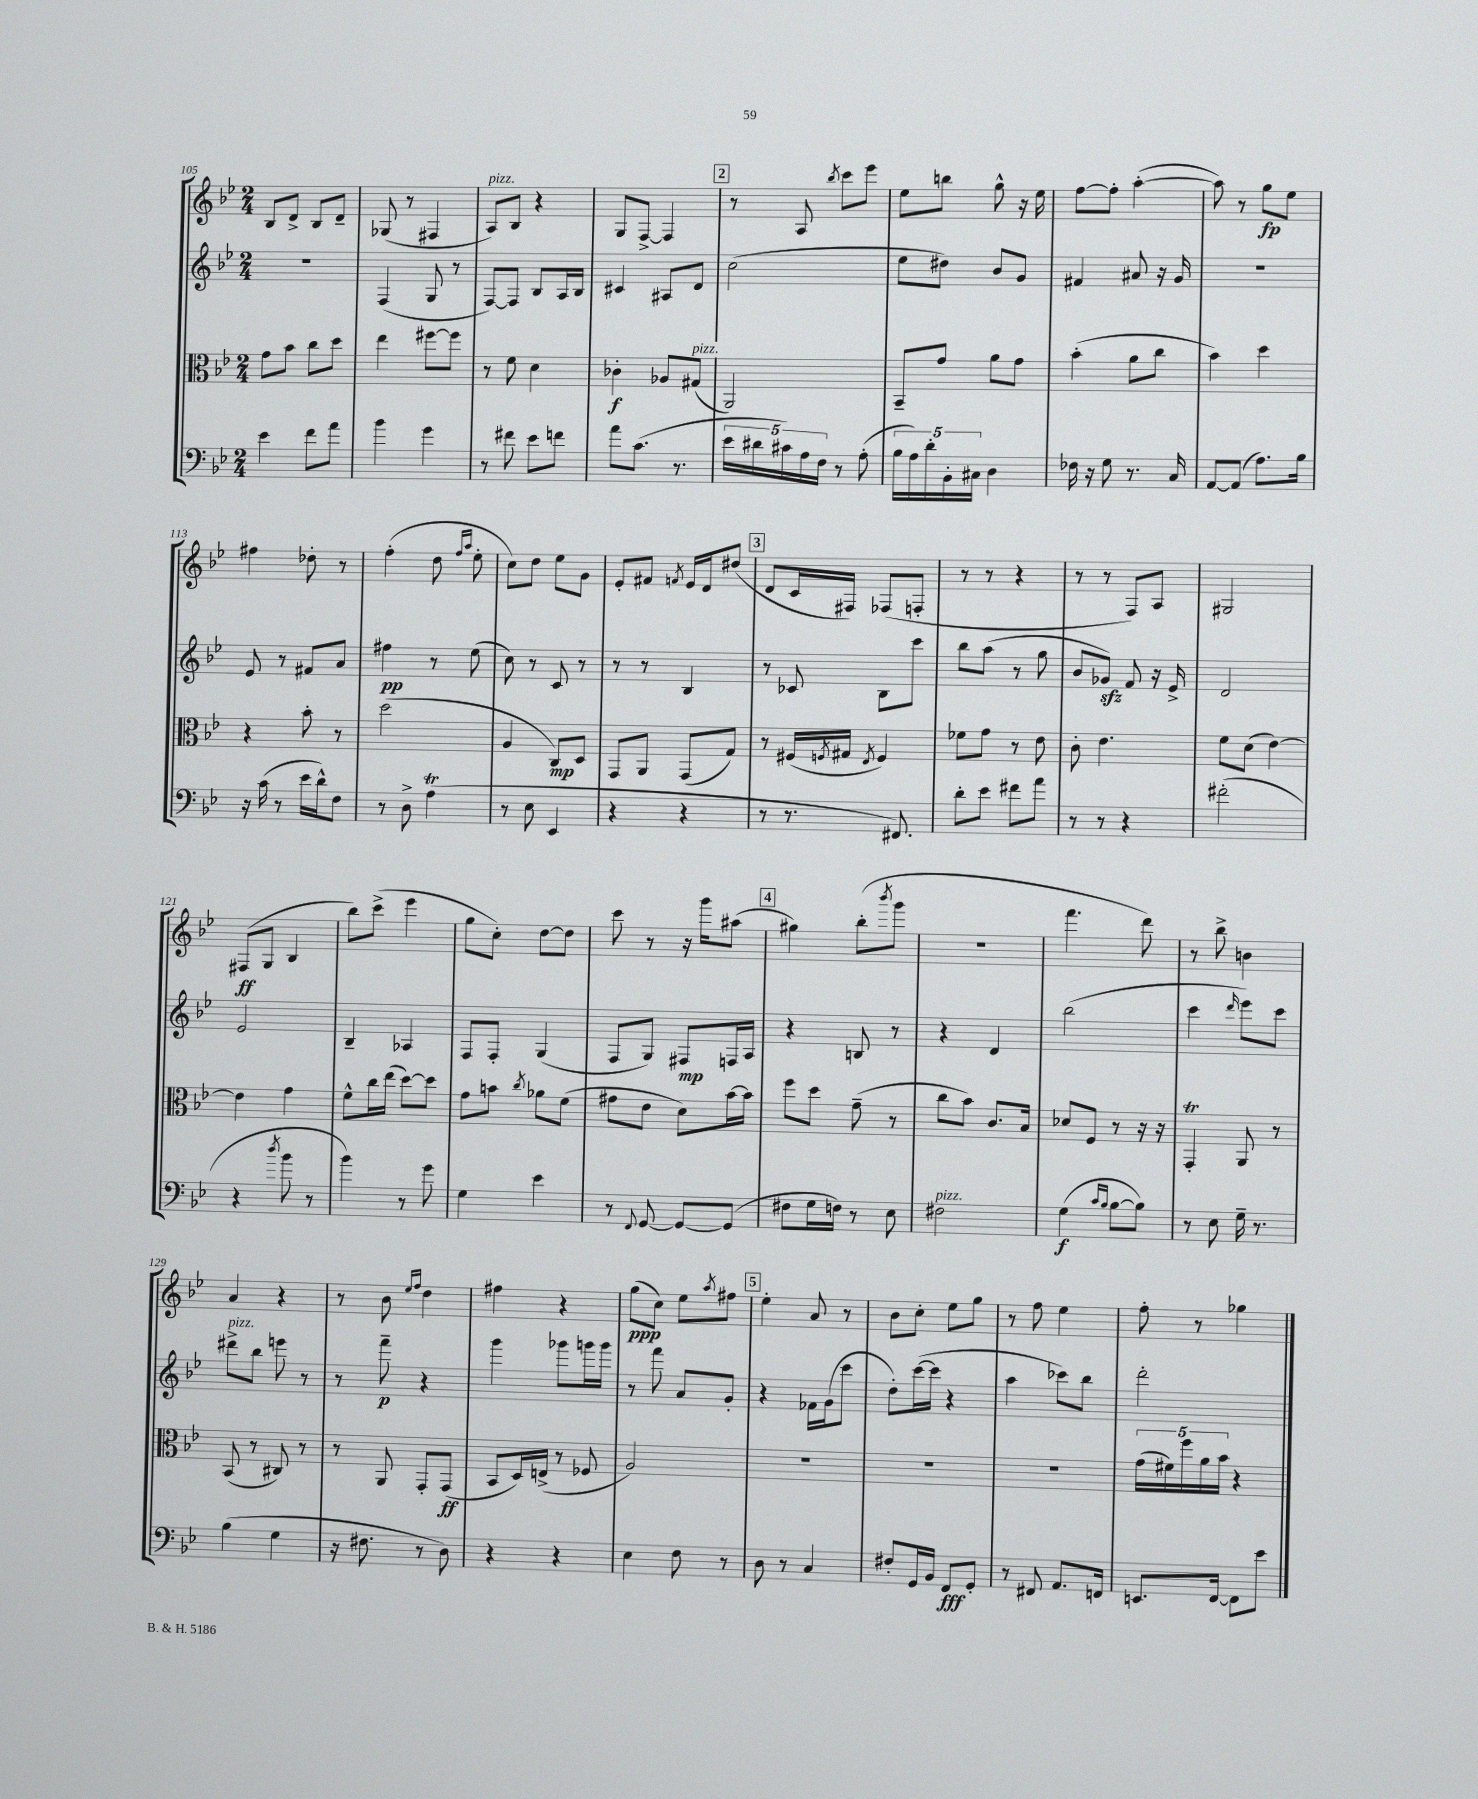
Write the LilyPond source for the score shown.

<<
\new StaffGroup <<
\new Staff = "s0" {
    \clef treble \key bes \major \numericTimeSignature \time 2/4
    bes8 d'8-> bes8 d'8-- |
    ges8( r8 fis4 |
    a8^\markup { \italic "pizz." }) bes8 r4 |
    g8 f8~-> f4 |
    \mark \markup { \box "2" } r8 a8 \acciaccatura { bes''8 } c'''8 ees'''8 |
    ees''8 b''8 g''8-^ r16 ees''16 |
    f''8~ f''8-. a''4~-.( |
    a''8) r8 g''8\fp ees''8 |
    fis''4 des''8-. r8 |
    f''4-.( d''8 \grace { f''16 a''16 } ees''8-. |
    c''8) d''8 ees''8 g'8 |
    ees'8-. fis'8 \acciaccatura { f'8 } ees'16 d'16 dis''8( |
    \mark \markup { \box "3" } d'8 c'16 fis16) fes8( f8-. |
    r8 r8 r4 |
    r8 r8 f8) a8 |
    gis2 |
    fis8\ff( g8 bes4 |
    bes''8) c'''8->( ees'''4 |
    g''8 c''8-.) d''8~ d''8 |
    c'''8 r8 r16 g'''16 ais''8( |
    \mark \markup { \box "4" } gis''4) bes''8-.( \acciaccatura { bes'''8 } g'''8 |
    R2 |
    f'''4. d'''8) |
    r8 bes''8-> b'4 |
    a'4 r4 |
    r8 bes'8 \grace { ees''16 f''16 } d''4 |
    fis''4 r4 |
    g''8\ppp( c''8) ees''8 \acciaccatura { a''8 } fis''8 |
    \mark \markup { \box "5" } ees''4-. a'8 r8 |
    bes'8 c''8-. ees''8 g''8 |
    r8 f''8 ees''4 |
    f''8-. r8 ges''4 \bar "|." |
}
\new Staff = "s1" {
    \clef treble \key bes \major \numericTimeSignature \time 2/4
    r2 |
    f4( g8 r8 |
    f8~) f8 bes8 a16 bes16 |
    cis'4 ais8 d'8 |
    \mark \markup { \box "2" } c''2( |
    ees''8 dis''8) bes'8 g'8 |
    fis'4 ais'8 r16 g'16 |
    R2 |
    ees'8 r8 fis'8 a'8 |
    fis''4\pp r8 ees''8( |
    c''8) r8 c'8 r8 |
    r8 r8 bes4 |
    \mark \markup { \box "3" } r8 ces'8 bes8 c'''8 |
    bes''8 a''8( r8 g''8 |
    bes'8 ges'8\sfz) f'8 r16 ees'16-> |
    d'2 |
    ees'2 |
    bes4-- aes4 |
    f8 f8-. g4( |
    f8 g8) fis8\mp f16 a16 |
    \mark \markup { \box "4" } r4 b8 r8 |
    r4 d'4 |
    bes''2( |
    c'''4 \grace { d'''16 } ees'''8) c'''8 |
    dis'''8->^\markup { \italic "pizz." } bes''8 e'''8 r8 |
    r8 f'''8--\p r4 |
    g'''4 ges'''8 g'''16 g'''16 |
    r8 f'''8 a'8 g'8-. |
    \mark \markup { \box "5" } r4 fes'16 g'16( c'''8 |
    d''8-.) c'''16~( c'''16 r4 |
    a''4 ces'''8) bes''8 |
    d'''2-. \bar "|." |
}
\new Staff = "s2" {
    \clef alto \key bes \major \numericTimeSignature \time 2/4
    g'8 bes'8 c''8 d''8 |
    ees''4 fis''8~ fis''8 |
    r8 f'8 d'4 |
    ces'4-.\f aes8 gis8^\markup { \italic "pizz." }( |
    \mark \markup { \box "2" } a,2) |
    bes,8-- g'8 a'8 g'8 |
    bes'4-.( a'8 c''8 |
    bes'4) d''4 |
    r4 bes'8-. r8 |
    d''2( |
    a4 c8\mp) d8 |
    g,8 a,8 g,8( g8) |
    \mark \markup { \box "3" } r8 fis16( \acciaccatura { f8 } gis16 \acciaccatura { ees8 } f4) |
    fes'8 g'8 r8 ees'8 |
    c'8-. ees'4. |
    f'8 d'8( ees'4~) |
    ees'4 g'4 |
    f'8-^ c''16 ees''16( d''8~) d''8 |
    g'8 b'8 \acciaccatura { c''8 } aes'8 f'8( |
    gis'8 ees'8 d'8) bes'16~ bes'16 |
    \mark \markup { \box "4" } f''8 d''8 g'8--( r8 |
    c''8 bes'8) c'8. bes16 |
    des'8 f8 r8 r16 r16 |
    g,4-.\trill a,8 r8 |
    bes,8( r8 cis8) r8 |
    r8 a,8 g,8-. g,8\ff( |
    bes,8 d16) e16->( r8 fes8 |
    a2) |
    \mark \markup { \box "5" } R2 |
    R2 |
    R2 |
    \tuplet 5/4 { g'16( fis'16) f''16 a'16 bes'16 } r4 \bar "|." |
}
\new Staff = "s3" {
    \clef bass \key bes \major \numericTimeSignature \time 2/4
    ees'4 f'8 a'8 |
    bes'4 g'4 |
    r8 fis'8 ees'8 f'8 |
    a'8 c'8.( r8. |
    \mark \markup { \box "2" } \tuplet 5/4 { ees'16 dis'16 cis'16) a16 f16 } r8 a8-.( |
    \tuplet 5/4 { bes16 a16) d'16-. bes,16-. cis16 } d4 |
    fes16 r16 g8 r8. c16 |
    a,8~ a,8( a8.) bes16 |
    r16 c'16( r8 ees'16 d'16-^) f8 |
    r8 d8-> a4\trill( |
    r8 ees8 ees,4 |
    r4 r4 |
    \mark \markup { \box "3" } r8 r8. fis,8.) |
    d'8-. ees'8 fis'8 a'8 |
    r8 r8 r4 |
    fis'2-.( |
    r4 \acciaccatura { d''8 } bes'8 r8 |
    bes'4) r8 g'8 |
    g4 ees'4 |
    r8 \appoggiatura { f,8 } g,8~ g,8~ g,8( |
    \mark \markup { \box "4" } fis8 g16 f16) r8 ees8 |
    fis2^\markup { \italic "pizz." } |
    g4\f( \grace { c'16 bes16 } bes8~ bes8) |
    r8 ees8 g16-- r8. |
    bes4( g4 |
    r16 fis8. r8 d8) |
    r4 r4 |
    ees4 f8 r8 |
    \mark \markup { \box "5" } d8 r8 c4 |
    fis8-. g,16 bes,16 f,8\fff g,8-. |
    r8 fis,8 a,8. f,16 |
    e,8. f,16~ f,8 ees'8 \bar "|." |
}
>>
>>
\layout { \context { \Score currentBarNumber = #105 } }
